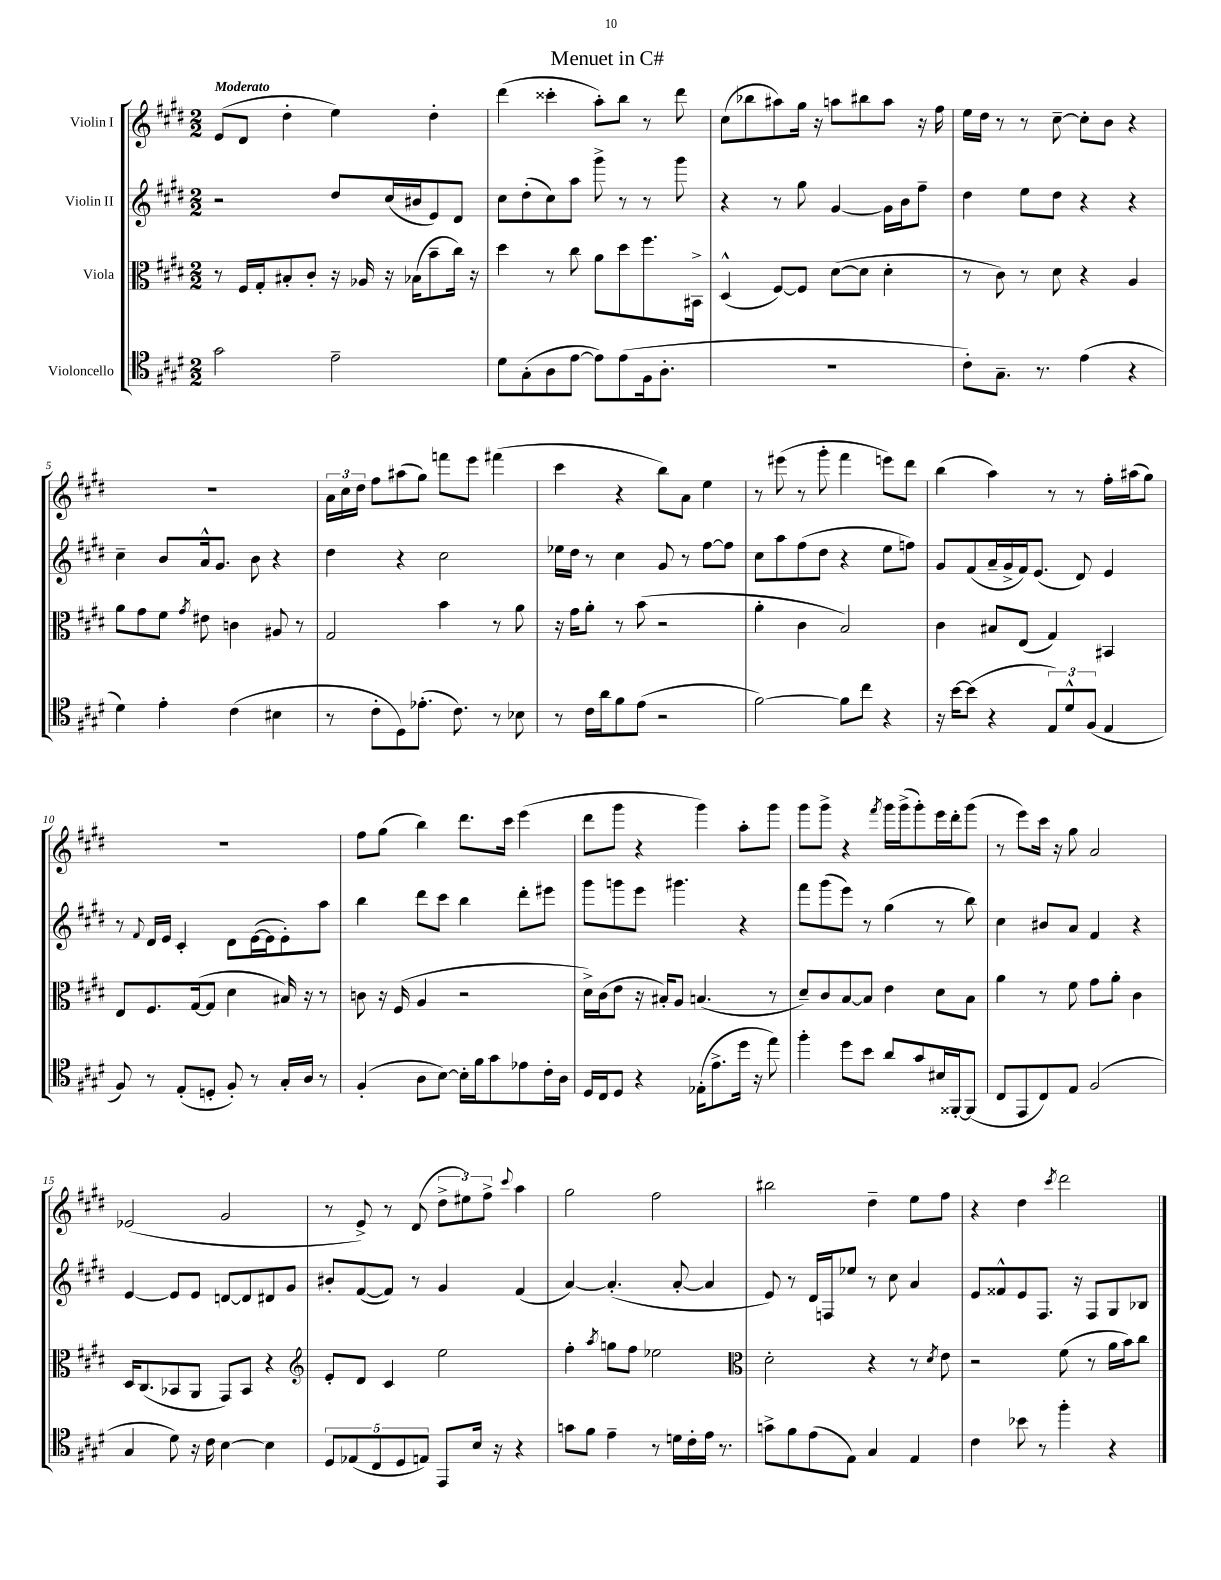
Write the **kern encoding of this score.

**kern	**kern	**kern	**kern
*staff4	*staff3	*staff2	*staff1
*clefC4	*clefC3	*clefG2	*clefG2
*k[f#c#g#d#]	*k[f#c#g#d#]	*k[f#c#g#d#]	*k[f#c#g#d#]
*M2/2	*M2/2	*M2/2	*M2/2
2g#\	8r	2r	(8e/L
.	16F#/LL	.	8d#/J
.	16G#'/J	.	.
.	8B#'/	.	4dd#'\
.	8c#'/J	.	.
2e~\	16r	8dd#/L	4ee\)
.	16A-/	.	.
.	16r	(16cc#/L	.
.	(16B-\LK	16b#/J	.
.	8b~\	8e/)	4dd#'\
.	16cc#\Jk)	8d#/J	.
.	16r	.	.
=	=	=	=
8d#\L	4dd#\	8cc#\L	(4ddd#\
(8G#'\	.	(8dd#'\	.
8A\	8r	8cc#\)	4ccc##'\
[8e\J	8cc#\	8aa\J	.
8e\]L)	8a\L	8ggg#^\	8aa'\L)
(8e\	8dd#\	8r	8bb\J
16F#\k	8.ff#\	8r	8r
8.A'\J	.	.	.
.	.	8ggg#\	8ddd#\
.	16BB#^\Jk	.	.
=	=	=	=
1r	(4D#^^/	4r	(8cc#\L
.	.	.	8bb-\
.	[8F#/L)	8r	8aa#\)
.	8F#/]J	8gg#\	16gg#\Jk
.	.	.	16r
.	([8d#\L	[4g#/	8aa\L
.	8d#\]J	.	8bb#\
.	4d#'\	16g#\]LL	8aa\J
.	.	16b\J	.
.	.	8ff#~\J	16r
.	.	.	16ff#\
=	=	=	=
8c#'\L)	8r	4dd#\	16ee\LL
.	.	.	16dd#\JJ
8.G#~\J	8c#\)	.	8r
.	8r	8ee\L	8r
8.r	.	.	.
.	8d#\	8dd#\J	[8cc#~\
(4e\	4r	4r	8cc#'\]L
.	.	.	8b\J
4r	4A/	4r	4r
=	=	=	=
4d#\)	8a\L	4cc#~\	1r
.	8g#\	.	.
4e'\	8f#\J	8b/L	.
.	8qg#/	.	.
.	8e#\	16a^^/k	.
.	.	8.g#/J	.
(4c#\	4c\	.	.
.	.	8b\	.
4B#\	8A#/	4r	.
.	8r	.	.
=	=	=	=
8r	2G#/	4dd#\	24a\LL
.	.	.	24cc#\
.	.	.	24dd#\JJ
8c#'\L	.	.	8ff#\L
8D#\)	.	4r	(8aa#\
(8.e-'\J	.	.	8gg#\J)
.	4b\	2cc#\	8fff\L
8.c#\)	.	.	.
.	.	.	8eee\J
8r	8r	.	(4fff#\
8B-\	8a\	.	.
=	=	=	=
8r	16r	16ee-\LL	4ccc#\
.	16g#\LK	16dd#\JJ	.
16c#\LL	8a'\J	8r	.
16a\J	.	.	.
8f#\	8r	4cc#\	4r
(8e\J	(8b\	.	.
2r	2r	8g#/	8bb\L)
.	.	8r	8a\J
.	.	[8ff#\L	4ee\
.	.	8ff#\]J	.
=	=	=	=
[2f#\)	4a'\	8cc#\L	8r
.	.	8aa\	(8eee#\
.	4c#\	(8ff#\	8r
.	.	8dd#\J	8ggg#'\
8f#\]L	2B/)	4r	4fff#\
8cc#\J	.	.	.
4r	.	8ee\L	8eee\L)
.	.	8ff\J)	8ddd#\J
=	=	=	=
16r	4c#\	8g#/L	(4bb\
[16b\LK	.	.	.
(8b\]J	.	(8f#/	.
4r	8B#/L	16a~/L	4aa\)
.	.	16g#^/	.
.	(8E/J	16f#/J)	.
.	.	(8.e/J	.
12E/L)	4G#/)	.	8r
12d#^^/	.	.	.
.	.	8d#/)	8r
(12F#/J	.	.	.
4E/	4BB#/	4e/	16ff#'\LL
.	.	.	(16aa#\J
.	.	.	8gg#\J)
=	=	=	=
8F#/)	8E/L	8r	1r
.	.	8qqf#/	.
8r	8.F#/	16d#/LL	.
.	.	16e/JJ	.
(8E'/L	.	4c#'/	.
.	([16G#/k	.	.
8D'/J	8G#/]J	.	.
8F#'/)	4d#\	8d#\L	.
8r	.	([16e\L	.
.	.	16e\]J	.
16G#'/LL	16B#/)	8e'\)	.
16A/JJ	16r	.	.
8r	8r	8aa\J	.
=	=	=	=
(4F#'/	8c\	4bb\	8ff#\L
.	16r	.	(8gg#\J
.	(16F#/	.	.
8A\L	4A/	8ddd#\L	4bb\)
[8B\J)	.	8ccc#\J	.
16B'\]LL	2r	4bb\	8.ddd#\L
16f#\J	.	.	.
8g#\	.	.	.
.	.	.	16ccc#\Jk
8e-\	.	8ddd#'\L	(4eee\
16c#'\L	.	8eee#\J	.
16A\JJ	.	.	.
=	=	=	=
16D#/LL	16d#^\LL)	8ggg#\L	8ddd#\L
16C#/J	(16c#\J	.	.
8D#/J	8e\J	8ggg\	8ggg#\J
4r	16r	8eee\J	4r
.	16B#'/LK)	.	.
.	8A/J	4.ggg#\	.
(16E-'\LK	(4.B/	.	4ggg#\)
8.e^\	.	.	.
16dd#\Jk	.	4r	8aa'\L
16r	.	.	.
8ee\)	8r	.	8ggg#\J
=	=	=	=
4ff#'\	8d#~/L)	8fff#\L	8ggg#\L
.	8c#/	(8ggg#\	8ggg#^\J
8dd#\L	[8B/	8eee\J)	4r
8b\J	8B/]J	8r	.
.	.	.	8qfff#/
8a/L	4e\	(4gg#\	16ggg#\LL
.	.	.	(16ggg#^\J
8g#/	.	.	8ggg#'\)
16B#/L	8d#\L	8r	16eee\L
[16FF##'/J	.	.	16ddd#'\J
(8FF##/]J	8B\J	8bb\)	(8ggg#\J
=	=	=	=
8C#/L	4a\	4cc#\	8r
8EE/	.	.	8eee\L)
8C#/)	8r	8b#/L	16ccc#\Jk
.	.	.	16r
8E/J	8f#\	8a/J	8gg#\
(2F#/	8g#\L	4f#/	2a/
.	8a'\J	.	.
.	4c#\	4r	.
=	=	=	=
4G#/	16D#/LK	[4e/	(2e-/
.	(8.C#/	.	.
8d#\)	8BB-/	8e/]L	.
16r	8AA/J	8e/J	.
16c#\	.	.	.
[4B\	8GG#/L)	[8d/L	2g#/
.	8BB-/J	8d/]	.
4B\]	4r	8d#/	.
.	.	8g#/J	.
=	=	=	=
*	*clefG2	*	*
10D#/L	8e'/L	8b#'/L	8r
(10E-/	.	.	.
.	8d#/J	([8f#/	8e^/)
10C#/	.	.	.
.	4c#/	8f#/]J)	8r
10D#/	.	.	.
.	.	8r	(8d#/
10E/J)	.	.	.
8EE/L	2ee\	4g#/	12dd#^\L
.	.	.	12ee#\)
16B/Jk	.	.	.
.	.	.	12ff#^\J
16r	.	.	.
.	.	.	8qqccc#/
4r	.	(4f#/	4aa\
=	=	=	=
8g\L	4ff#'\	[4a/)	2gg#\
8f#\J	.	.	.
.	8qaa/	.	.
4e~\	8gg\L	(4.a'/]	.
.	8ff#\J	.	.
8r	2ee-\	.	2ff#\
16d\LL	.	[8a'/	.
16c#'\	.	.	.
16e\JJ	.	4a/]	.
8.r	.	.	.
=	=	=	=
*	*clefC3	*	*
8g^\L	2d#'\	8e/)	2bb#\
8f#\	.	8r	.
(8e\	.	16d#/LL	.
.	.	16F/J	.
8E\J)	.	8ee-/J	.
4G#/	4r	8r	4dd#~\
.	.	8cc#\	.
4E/	8r	4a/	8ee\L
.	8qd#/	.	.
.	8e\	.	8ff#\J
=	=	=	=
4c#\	2r	8e/L	4r
.	.	8f##^^/	.
8b-\	.	8e/	4dd#\
8r	.	8.F#/J	.
.	.	.	8qccc#/
4ff#'\	(8f#\	.	2ddd#\
.	.	16r	.
.	8r	8F#/L	.
4r	16a\LL	8G#/	.
.	16b\J)	.	.
.	8cc#\J	8B-/J	.
==	==	==	==
*-	*-	*-	*-
